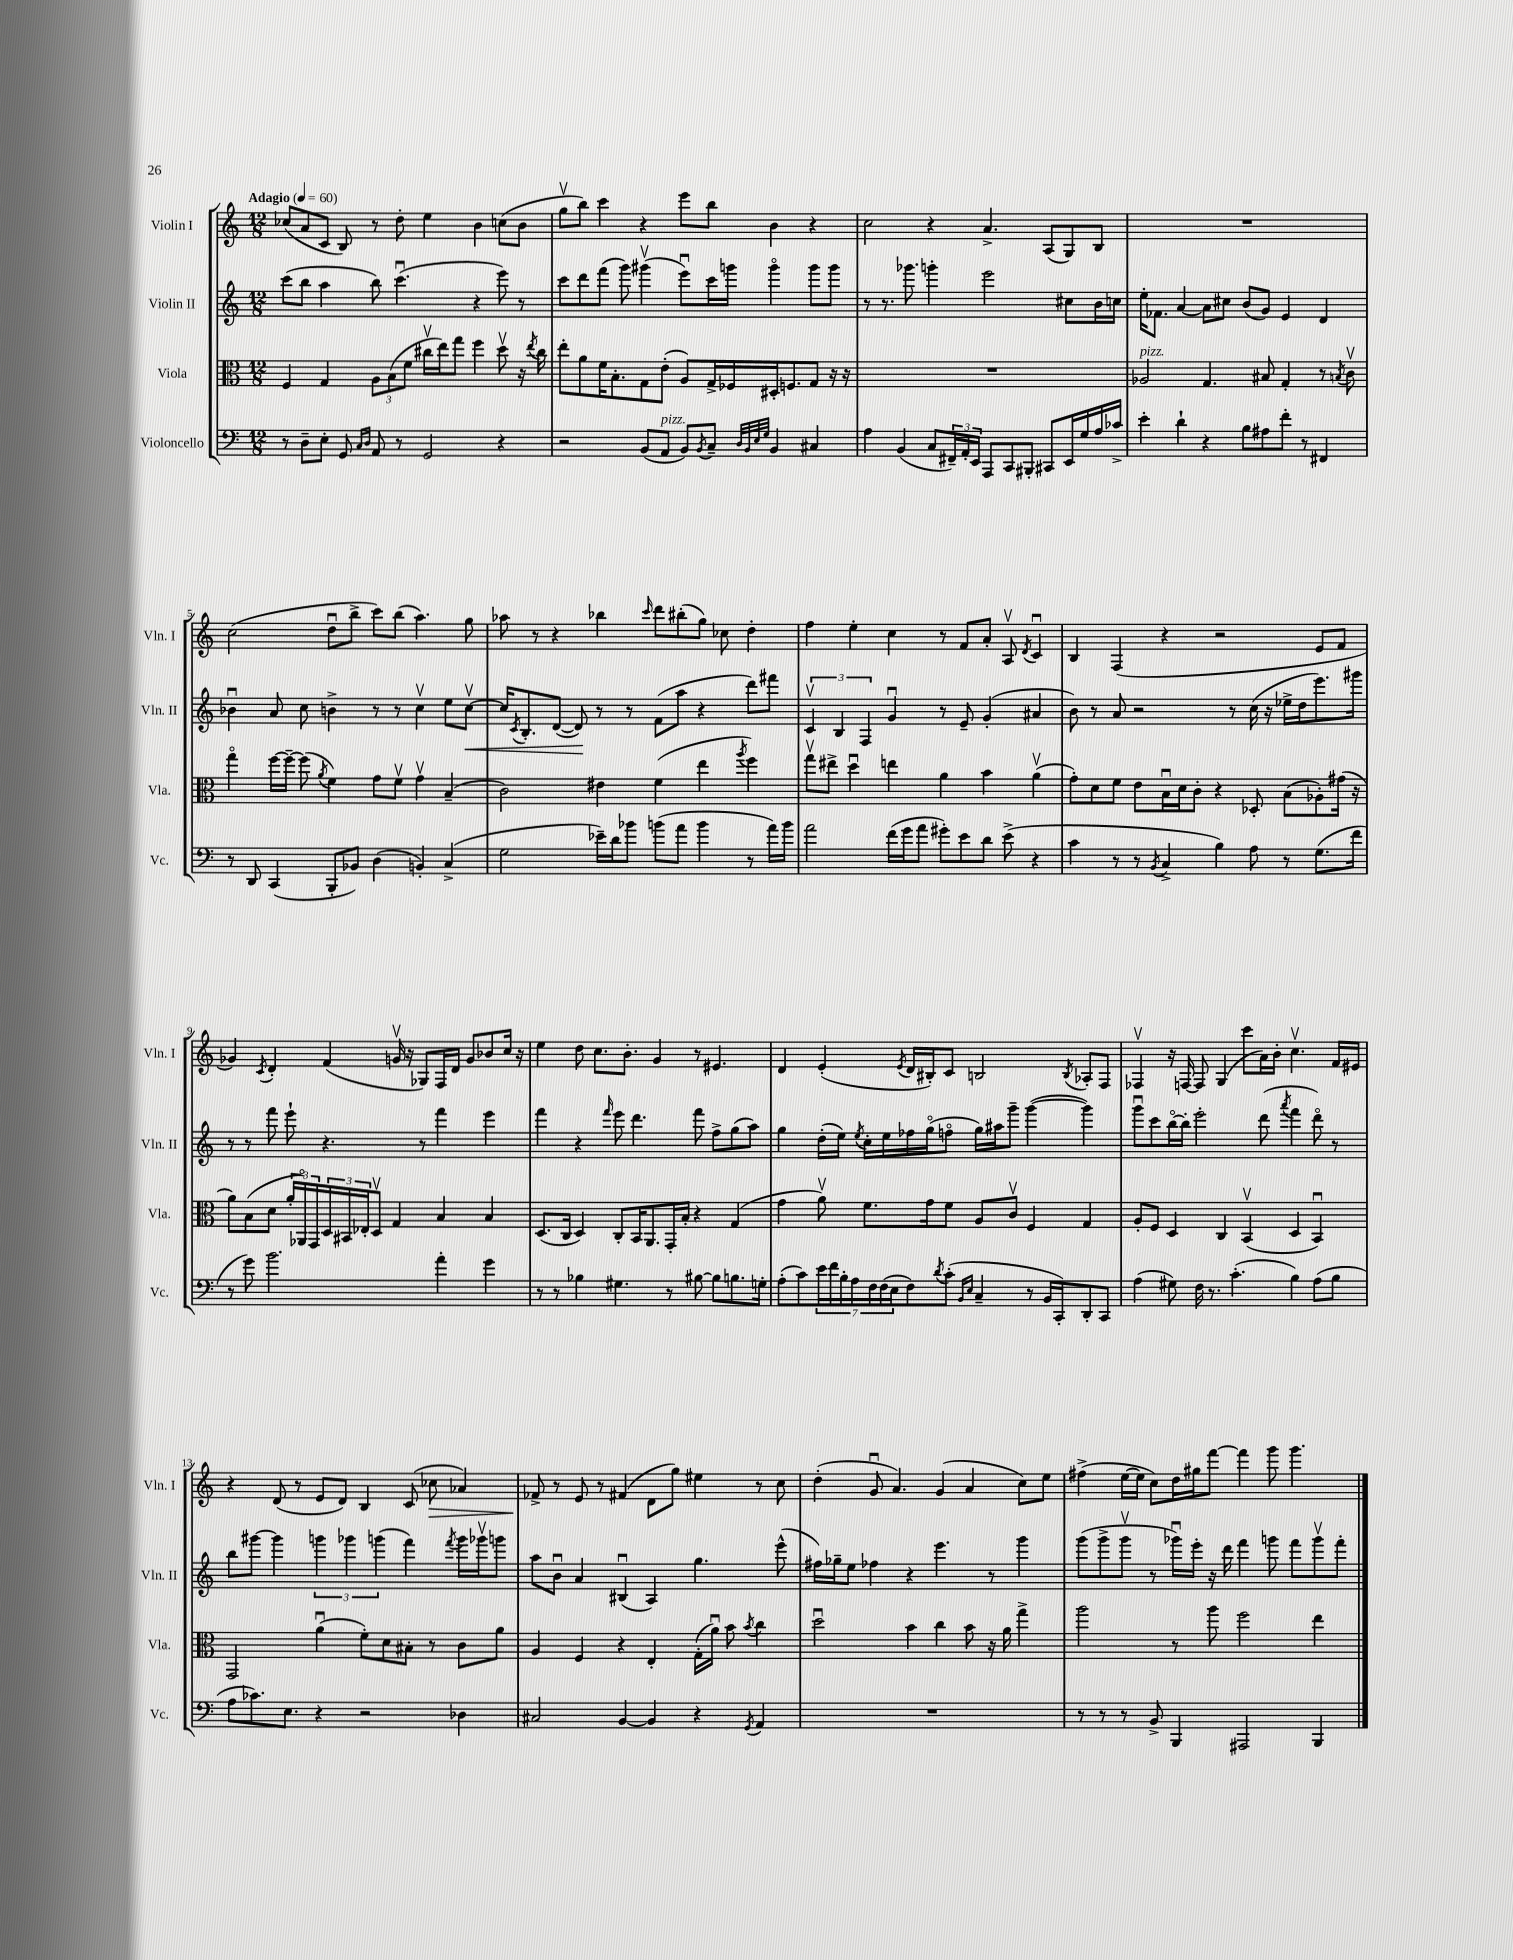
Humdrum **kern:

**kern	**kern	**kern	**dynam	**kern	**dynam
*part4	*part3	*part2	*part2	*part1	*part1
*staff4	*staff3	*staff2	*staff2	*staff1	*staff1
*I"Violoncello	*I"Viola	*I"Violin II	*	*I"Violin I	*
*I'Vc.	*I'Vla.	*I'Vln. II	*	*I'Vln. I	*
*clefF4	*clefC3	*clefG2	*	*clefG2	*
*k[]	*k[]	*k[]	*	*k[]	*
*M12/8	*M12/8	*M12/8	*	*M12/8	*
*MM60	*MM60	*MM60	*	*MM60	*
=1	=1	=1	=1	=1	=1
!	!	!	!	!LO:TX:a:B:t=Adagio	!
8r	4F/	(8ccc\L	.	(8cc-X/L	.
8D~\L	.	8bb\J	.	8a/	.
8E'\J	4G/	4aa\	.	8c/J	.
8GG/	.	.	.	8B/)	.
16qqC/LL	.	.	.	.	.
16qqD/JJ	.	.	.	.	.
8AA/	12A\L	8bb\)	.	8r	.
.	(12B\	.	.	.	.
8r	.	(4.cccu\	.	8dd'\	.
.	12f\J	.	.	.	.
2GG/	16cc#Xv\LL	.	.	4ee\	.
.	16ee\J)	.	.	.	.
.	8gg\J	.	.	.	.
.	4ff\	4r	.	4b\	.
4r	8ddv\	8eee\)	.	(8ccn\L	.
.	16r	8r	.	8b\J	.
.	8qee/	.	.	.	.
.	16cc#\	.	.	.	.
=2	=2	=2	=2	=2	=2
2r	8ee'\L	8ccc\L	.	8ggv\L	.
.	8a\	8ddd\	.	8bb\J)	.
.	16f\K	(8fff\J	.	4ccc\	.
.	8.B'\	.	.	.	.
.	.	8ggg\)	.	.	.
(8BB/L	8G\	(4ggg#Xv\	.	4r	.
!LO:TX:a:i:t=pizz.	!	!	!	!	!
8AA/J	(8e'\J	.	.	.	.
8BB/L)	8A/L)	8eeeu\L)	.	8eee\L	.
8qBB/	.	.	.	.	.
8C~/J	16G^/L	16ccc\L	.	8bb\J	.
.	16F-X/	16gggn\JJ	.	.	.
32qqD/LLL	.	.	.	.	.
32qqBB/	.	.	.	.	.
32qqE/	.	.	.	.	.
32qqG/JJJ	.	.	.	.	.
4BB/	16D#X'/J	4ggg\	.	4b\	.
.	8.Fn/	.	.	.	.
4C#X/	8G/J	8ggg\L	.	4r	.
.	16r	8ggg\J	.	.	.
.	16r	.	.	.	.
=3	=3	=3	=3	=3	=3
4A\	1.r	8r	.	2cc\	.
.	.	8.r	.	.	.
(4BB/	.	.	.	.	.
.	.	8.ggg-X\	.	.	.
8C/L	.	4gggn'\	.	4r	.
24FF#X~/L)	.	.	.	.	.
24AA'/	.	.	.	.	.
24EE/JJ	.	.	.	.	.
8AAA/L	.	2eee\	.	4.a^/	.
8CC/	.	.	.	.	.
8BBB#X'/J	.	.	.	.	.
8CC#X/L	.	.	.	(8A/L	.
16EE/L	.	8cc#X\L	.	8G/)	.
16G/	.	.	.	.	.
16A/	.	16b\L	.	8B/J	.
16c-X^/JJ	.	16ccn\JJ	.	.	.
=4	=4	=4	=4	=4	=4
!	!LO:TX:a:i:t=pizz.	!	!	!	!
4e'\	2A-X/	16ee'\KL	.	1.r	.
.	.	8.f-X\J	.	.	.
4d`\	.	[4a/	.	.	.
4r	4.G/	8a\L]	.	.	.
.	.	8cc#X\J	.	.	.
8B\L	.	(8b/L	.	.	.
8A#X\	8B#X/	8g/J)	.	.	.
8f'\J	4G'/	4e/	.	.	.
8r	.	.	.	.	.
4FF#X/	8r	4d/	.	.	.
.	8qBn/	.	.	.	.
.	8cv\	.	.	.	.
!!LO:LB:g=z
=5	=5	=5	=5	=5	=5
8r	4gg\	4b-Xu\	.	(2cc\	.
8DD/	.	.	.	.	.
(4CC/	[16ff\LL	8a/	.	.	.
.	16ff~\JJ_	.	.	.	.
.	(8ff\]	8cc\	.	.	.
.	8qa/	.	.	.	.
8BBB'/L	4f\)	4bn^\	.	8ddu\L	.
8BB-X/J)	.	.	.	8bb^\J	.
(4D\	8g\L	8r	.	8ccc\L)	.
.	8fv\J	8r	.	(8bb\J	.
4BBn'/)	4gv\	4ccv\	.	4.aa\)	.
(4C^/	(4B~/	8ee\L	.	.	.
!	!	!	!LO:HP:b	!	!
.	.	[8ccv\J	<	8gg\	.
=6	=6	=6	=6	=6	=6
2G\	2c\)	16cc/KL]	.	8aa-X\	.
.	.	8qc/	.	.	.
.	.	8.B'/	.	.	.
.	.	.	.	8r	.
.	.	([8d/J	.	4r	.
.	.	8d/])	.	.	.
16e-X~\LL)	4e#X\	8r	[	4bb-X\	.
16d\J	.	.	.	.	.
8b-X\J	.	8r	.	.	.
.	.	.	.	16qqccc/	.
(8bn\L	(4f\	(8f\L	.	8ddd\L	.
8a\J	.	8aa\J	.	(8bb#X'\	.
4b\	4ee\	4r	.	8gg\J)	.
.	.	.	.	8cc-X\	.
.	8qaa/	.	.	.	.
8r	4ff\)	8ddd\L)	.	4dd'\	.
16a\LL)	.	8fff#X\J	.	.	.
16b\JJ	.	.	.	.	.
=7	=7	=7	=7	=7	=7
2a\	8ggv\L	6cv/	.	4ff\	.
.	8ee#X^\J	.	.	.	.
.	.	6B/	.	.	.
.	4ddu\	.	.	4ee'\	.
.	.	6F/	.	.	.
(16f\LL	4een\	4gu/	.	4cc\	.
16g\J	.	.	.	.	.
8a\J	.	.	.	.	.
8g#X'\L)	4a\	8r	.	8r	.
8e\	.	8e~/	.	8f/L	.
8d\J	4b\	(4g'/	.	8a'/J	.
(8e^\	.	.	.	8Av/	.
.	.	.	.	8qd/	.
4r	(4av\	4a#X/	.	4cu/	.
=8	=8	=8	=8	=8	=8
4c\	8g'\L)	8b\)	.	4B/	.
.	8d\	8r	.	.	.
8r	8f\J	8a/	.	(4F/	.
8r	8e\L	2r	.	.	.
8qBB/	.	.	.	.	.
4C^/	16Bu\L	.	.	4r	.
.	16d\J	.	.	.	.
.	8c'\J	.	.	.	.
4B\)	4r	.	.	2r	.
.	.	8r	.	.	.
8A\	8D-X'/	(16cc\	.	.	.
.	.	16r	.	.	.
8r	(8B\L	16ee-X^\LL	.	.	.
.	.	16dd\J	.	.	.
(8.G\L	8A-X'\)	8.eee\)	.	8e/L	.
.	(16g#X\Jk	.	.	8f/J	.
16f\Jk	16r	16ggg#X\Jk	.	.	.
!!LO:LB:g=z
=9	=9	=9	=9	=9	=9
8r	8a\L)	8r	.	4g-X/)	.
8g\)	(8B\	8r	.	.	.
.	.	.	.	8qc/	.
2.b\	8d\J	8fff\	.	4d'/	.
.	24a'/LL	8eee`\	.	.	.
.	24AA-X/)	.	.	.	.
.	24GG/	.	.	.	.
.	24D/	4.r	.	(4f/	.
.	24BB#X/	.	.	.	.
.	24E-X'/J	.	.	.	.
.	8Dv/J	.	.	.	.
.	4G/	.	.	16gnv/	.
.	.	.	.	16r	.
.	.	8r	.	8G-X/L)	.
4a'\	4B/	4fff\	.	16F/L	.
.	.	.	.	16d/JJ	.
.	.	.	.	8g/L	.
4g\	4B/	4eee\	.	8b-X/	.
.	.	.	.	16cc/Jk	.
.	.	.	.	16r	.
=10	=10	=10	=10	=10	=10
8r	(8.D/L	4fff\	.	4ee\	.
8r	.	.	.	.	.
.	16C/Jk	.	.	.	.
4B-X\	4D/)	4r	.	8dd\	.
.	.	.	.	8.cc\L	.
.	.	16qqfff/	.	.	.
4.G#X\	8C'/L	8eee\	.	.	.
.	.	.	.	8.b'\J	.
.	16BB/K	4.ddd\	.	.	.
.	8.AA/	.	.	.	.
.	.	.	.	4g/	.
8r	16GG'/L	.	.	.	.
.	16B'/JJ	.	.	.	.
[8B#X\	4r	8fff\	.	8r	.
8B#\L]	.	8ff^\L	.	4.e#X/	.
8.Bn\	(4G/	(8gg\	.	.	.
.	.	8aa\J)	.	.	.
16Gn'\Jk	.	.	.	.	.
=11	=11	=11	=11	=11	=11
(8A'\L	4g\	4gg\	.	4d/	.
8c\)	.	.	.	.	.
28e\L	8av\)	(16dd'\LL	.	(4e'/	.
28f\	.	.	.	.	.
.	.	16ee\JJ)	.	.	.
28B'\	.	.	.	.	.
28A\	.	.	.	.	.
.	.	8qee/	.	.	.
.	8.f\L	16cc'\LL	.	.	.
28F\	.	.	.	.	.
(28F\	.	.	.	.	.
.	.	16ee\	.	.	.
28E\J	.	.	.	.	.
.	.	.	.	8qe/	.
8F\)	.	16ff-X\	.	16d/LL	.
.	16g\k	(16gg\J	.	16B#X'/J)	.
8qd/	.	.	.	.	.
(8c'\J	8f\J	8ffn\J	.	8c/J	.
16qqBB/LL	.	.	.	.	.
16qqE/JJ	.	.	.	.	.
4C~/	8A/L	16gg\LL)	.	2Bn/	.
.	.	16aa#X\J	.	.	.
.	8cv/J	8ggg~\J	.	.	.
8r	4F/	([4ggg\	.	.	.
16BB/LL	.	.	.	.	.
16CC'/J)	.	.	.	.	.
.	.	.	.	8qB/	.
8DD'/	4G/	4ggg\])	.	8A-X'/L	.
8CC/J	.	.	.	8F/J	.
=12	=12	=12	=12	=12	=12
(4A\	8A'/L	8gggu\L	.	4F-Xv/	.
.	8F/J	8ccc\	.	.	.
8G#X\)	4D/	[16bb\L	.	16r	.
.	.	16bb'\JJ]	.	[16Fn/	.
16F\	.	2eee'\	.	8F/]	.
8.r	.	.	.	.	.
.	4C/	.	.	(4G/	.
(4.c'\	.	.	.	.	.
.	(4BBv/	.	.	8ccc\L	.
.	.	(8ddd\	.	16a\L)	.
.	.	.	.	16b'\JJ	.
.	.	8qaaa/	.	.	.
4B\)	4D/	4fff\	.	4.ccv\	.
(8A\L	4BBu/)	8ddd\)	.	.	.
8B\J	.	8r	.	16f/LL	.
.	.	.	.	16e#X/JJ	.
!!LO:LB:g=z
=13	=13	=13	=13	=13	=13
8A\L	2GG/	8bb\L	.	4r	.
8.c-X\)	.	[8ggg#X\J	.	.	.
.	.	4ggg#\]	.	(8d/	.
8.E\J	.	.	.	.	.
.	.	.	.	8r	.
4r	(4au\	6gggn\	.	8e/L	.
.	.	.	.	8d/J)	.
.	.	6ggg-X\	.	.	.
2r	8f'\L)	.	.	4B/	.
.	.	(6gggn\	.	.	.
.	8d\	.	.	.	.
.	8B#X'\J	4fff\)	.	(8c/	.
!	!	!	!	!	!LO:HP:b
.	8r	.	.	8cc-X\	>
.	.	8qfff/	.	.	.
4D-X\	8c\L	16ggg\LL	.	4a-X/)	.
.	.	16ggg-Xv\J	.	.	.
.	8a\J	8gggn\J	.	.	.
=14	=14	=14	=14	=14	=14
2C#X/	4A/	8aa\L	.	8f-X^/	.
.	.	8bu\J	.	8r	]
.	4F/	4a/	.	8e/	.
.	.	.	.	8r	.
[4BB/	4r	(4B#Xu/	.	(4f#X/	.
4BB/]	4E'/	4A/)	.	8d\L	.
.	.	.	.	8gg\J)	.
4r	(16G'\LL	4.gg\	.	4ee#X\	.
.	16au\JJ)	.	.	.	.
.	8b\	.	.	.	.
8qGG/	8qb/	.	.	.	.
4AA/	4cc\	.	.	8r	.
.	.	(8eee^^\	.	8cc\	.
=15	=15	=15	=15	=15	=15
1.r	2ddu\	16ff#X\LL)	.	(4dd'\	.
.	.	16gg-X~\J	.	.	.
.	.	8ee\J	.	.	.
.	.	4ff-X\	.	8gu/	.
.	.	.	.	4.a/)	.
.	4b\	4r	.	.	.
.	4cc\	4.eee\	.	(4g/	.
.	8b\	.	.	4a/	.
.	16r	8r	.	.	.
.	16a\	.	.	.	.
.	4gg^\	4ggg\	.	8cc\L)	.
.	.	.	.	8ee\J	.
=16	=16	=16	=16	=16	=16
8r	2aa\	(8ggg\L	.	(4ff#X^\	.
8r	.	8ggg^\	.	.	.
8r	.	8gggv\J	.	[16ee\LL	.
.	.	.	.	16ee\JJ]	.
8BB^/	.	8r	.	8cc\L)	.
4BBB/	8r	16ggg-Xu\LL)	.	16dd\L	.
.	.	16eee'\JJ	.	16gg#X\J	.
.	8aa\	16r	.	[8fff\J	.
.	.	16ddd\	.	.	.
2AAA#X/	2ff\	4fff\	.	4fff\]	.
.	.	8gggn\	.	8ggg\	.
.	.	8fff\L	.	4.ggg\	.
4BBB/	4ee\	8gggv\	.	.	.
.	.	8fff'\J	.	.	.
==	==	==	==	==	==
*-	*-	*-	*-	*-	*-
